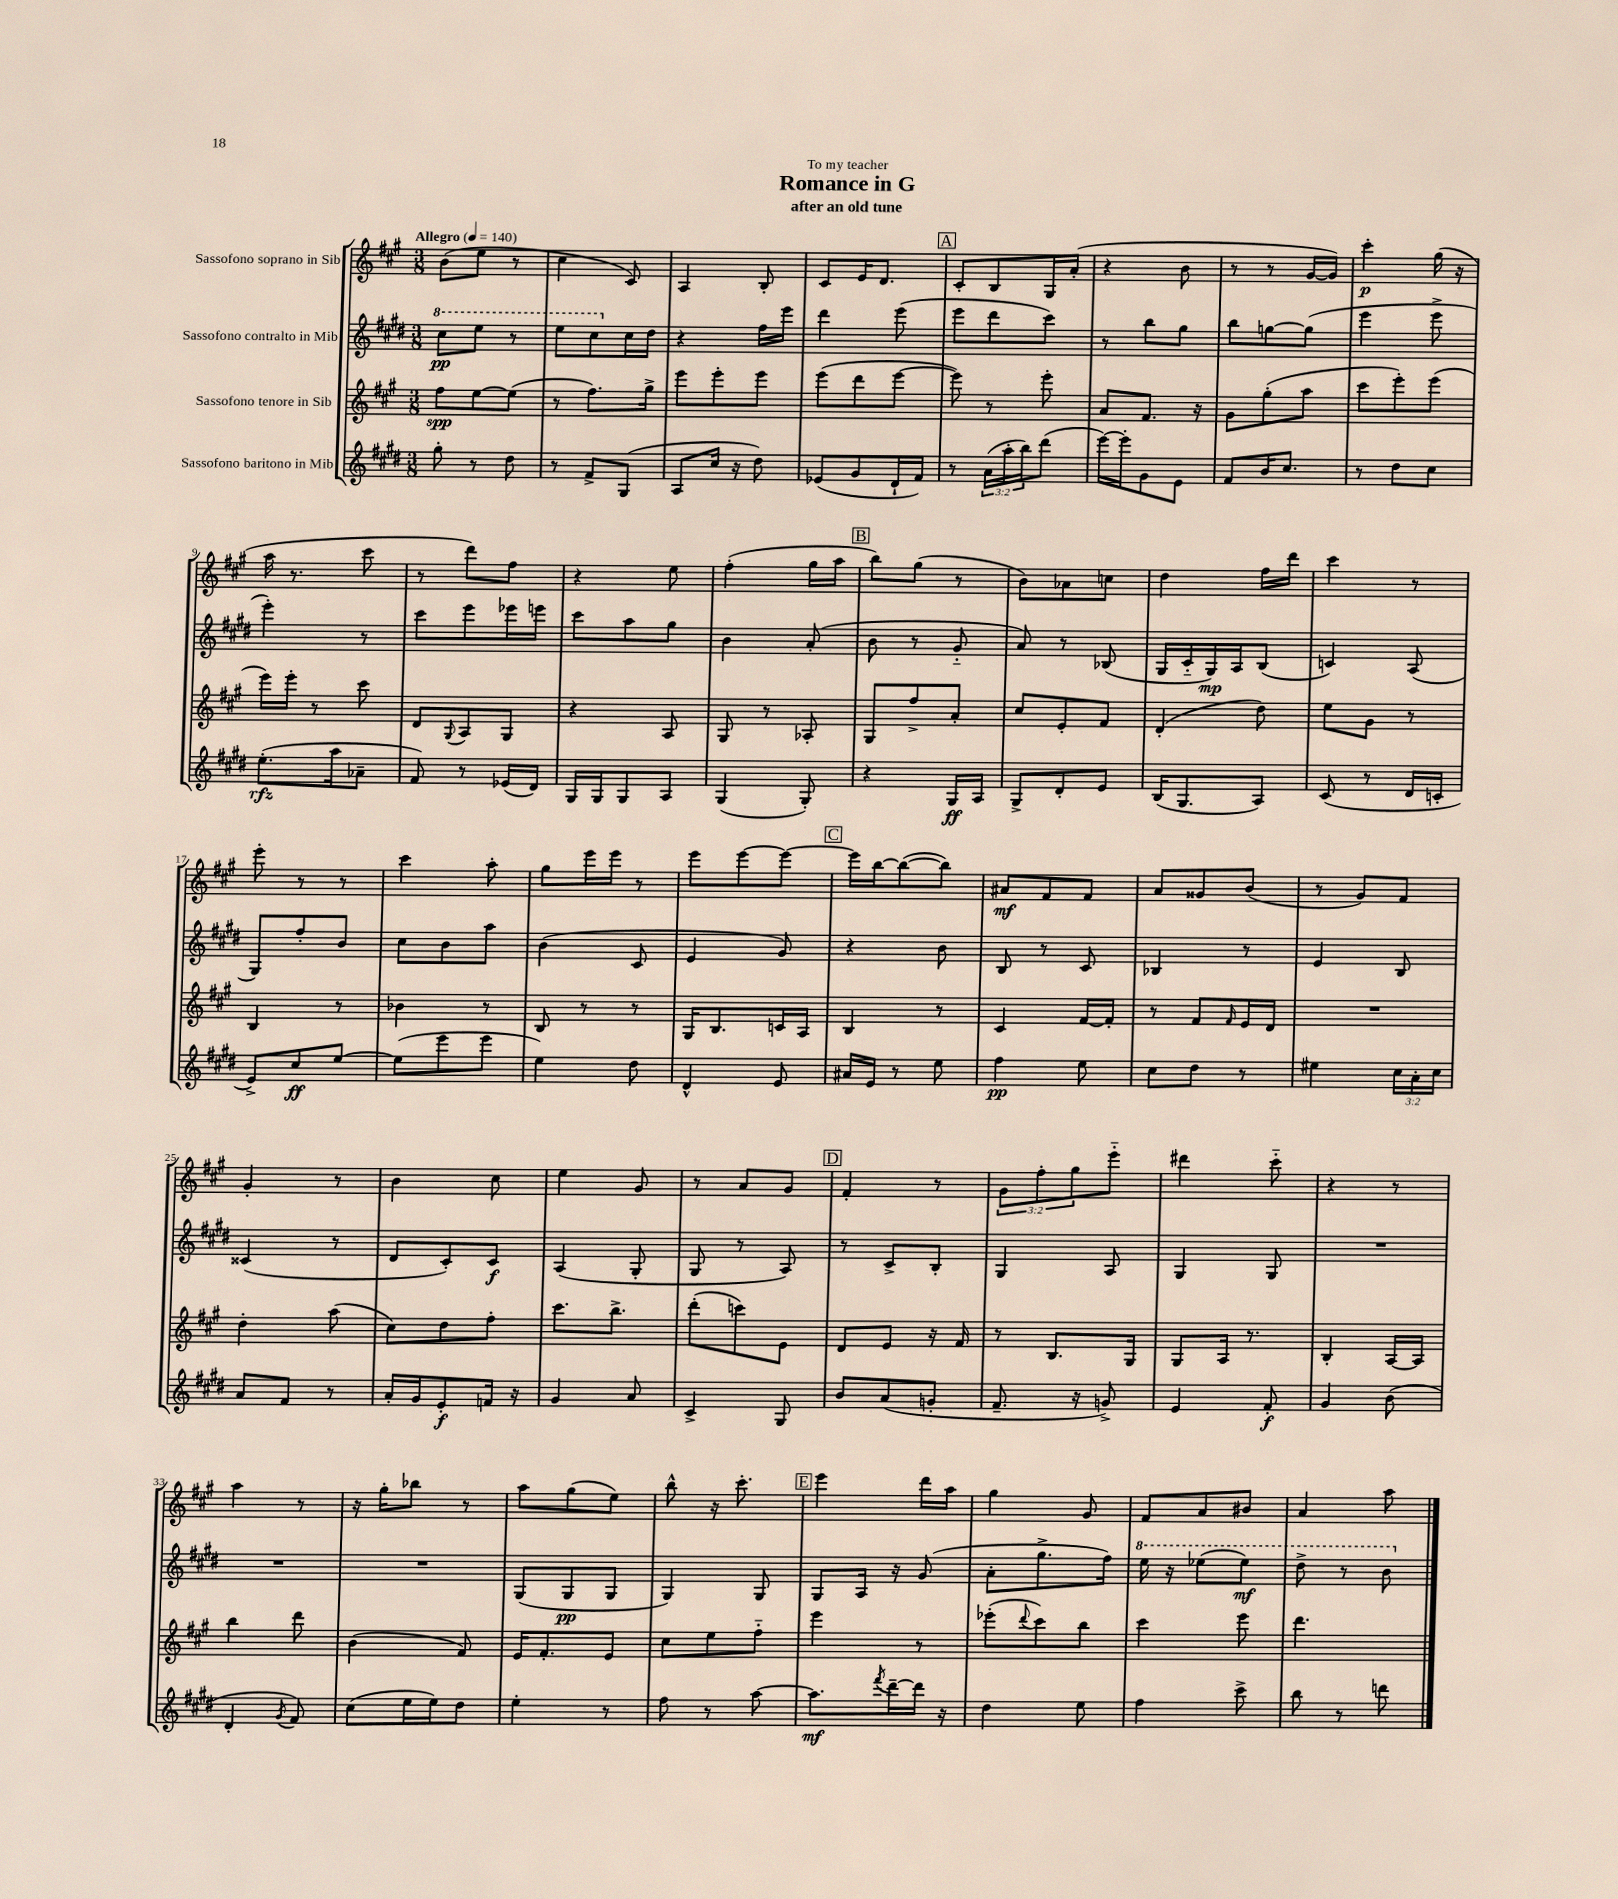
\header { title = "Romance in G" subtitle = "after an old tune" dedication = "To my teacher" }
<<
\new StaffGroup <<
\new Staff = "s0" \with { instrumentName = "Sassofono soprano in Sib" } {
    \clef treble \key a \major \numericTimeSignature \time 3/8 \override Staff.TupletNumber.text = #tuplet-number::calc-fraction-text \tempo "Allegro" 4 = 140
    b'8( e''8 r8 |
    cis''4 cis'8) |
    a4 b8-. |
    cis'8 e'16 d'8. |
    \mark \markup { \box "A" } cis'8-. b8 gis16 a'16-.( |
    r4 b'8 |
    r8 r8 gis'16~ gis'16) |
    cis'''4-.\p gis''16( r16 |
    a''16 r8. cis'''8 |
    r8 d'''8) fis''8 |
    r4 e''8 |
    fis''4-.( gis''16 a''16 |
    \mark \markup { \box "B" } b''8) gis''8( r8 |
    b'8) aes'8 c''8 |
    d''4 fis''16 d'''16 |
    cis'''4 r8 |
    e'''8-. r8 r8 |
    cis'''4 a''8-. |
    gis''8 e'''16 e'''16 r8 |
    e'''8 e'''8~ e'''8~ |
    \mark \markup { \box "C" } e'''16 b''16~ b''8~( b''8) |
    ais'8\mf fis'8 fis'8 |
    a'8 gisis'8 b'8( |
    r8 gis'8) fis'8 |
    gis'4-. r8 |
    b'4 cis''8 |
    e''4 gis'8 |
    r8 a'8 gis'8 |
    \mark \markup { \box "D" } fis'4-. r8 |
    \tuplet 3/2 { gis'8 fis''8-. gis''8 } e'''8-_ |
    dis'''4 cis'''8-_ |
    r4 r8 |
    a''4 r8 |
    r16 gis''16-. bes''8 r8 |
    a''8 gis''8( e''8) |
    b''8-^ r16 cis'''8.-. |
    \mark \markup { \box "E" } e'''4 d'''16 a''16 |
    gis''4 gis'8 |
    fis'8 a'8 bis'8 |
    a'4 a''8 \bar "|." |
}
\new Staff = "s1" \with { instrumentName = "Sassofono contralto in Mib" } {
    \clef treble \key e \major \numericTimeSignature \time 3/8
    \ottava #1 cis'''8\pp e'''8 r8 |
    e'''8 cis'''8 \ottava #0 cis''16 dis''16 |
    r4 fis''16 e'''16 |
    dis'''4 e'''8( |
    \mark \markup { \box "A" } e'''8 dis'''8 cis'''8) |
    r8 b''8 gis''8 |
    b''8 g''8~ g''8( |
    e'''4 e'''8-> |
    e'''4-.) r8 |
    cis'''8 e'''8 ees'''16 e'''16 |
    cis'''8 a''8 gis''8 |
    b'4 a'8-.( |
    \mark \markup { \box "B" } b'8 r8 gis'8-_ |
    a'8) r8 bes8( |
    gis16 cis'16-_ gis16\mp) a16 b8( |
    c'4) a8( |
    gis8) fis''8-. b'8 |
    cis''8 b'8 a''8 |
    b'4( cis'8 |
    e'4 gis'8) |
    \mark \markup { \box "C" } r4 b'8 |
    b8 r8 cis'8 |
    bes4 r8 |
    e'4 b8 |
    cisis'4( r8 |
    dis'8 cis'8-.) cis'8\f |
    a4( gis8-. |
    gis8 r8 a8) |
    \mark \markup { \box "D" } r8 cis'8-> b8-. |
    gis4 a8 |
    gis4 gis8 |
    R4. |
    R4. |
    R4. |
    gis8( gis8\pp gis8 |
    gis4) gis8 |
    \mark \markup { \box "E" } gis8 a16 r16 gis'8( |
    a'8-. gis''8.-> fis''16) |
    \ottava #1 e'''16 r16 ees'''8( ees'''8\mf) |
    dis'''8-> r8 b''8 \ottava #0 \bar "|." |
}
\new Staff = "s2" \with { instrumentName = "Sassofono tenore in Sib" } {
    \clef treble \key a \major \numericTimeSignature \time 3/8
    fis''8\spp e''8~ e''8( |
    r8 fis''8.) gis''16-> |
    e'''8 e'''8-. e'''8 |
    e'''8( d'''8 e'''8~ |
    \mark \markup { \box "A" } e'''8) r8 e'''8-. |
    a'8 fis'8. r16 |
    gis'8 gis''8-.( a''8 |
    cis'''8 e'''8-.) e'''8( |
    e'''16) e'''16-. r8 cis'''8 |
    d'8 \appoggiatura { gis8 } a8 gis8 |
    r4 a8 |
    gis8 r8 aes8-. |
    \mark \markup { \box "B" } gis8 fis''8-> a'8-. |
    cis''8 e'8-. fis'8 |
    d'4-.( d''8) |
    e''8 gis'8 r8 |
    b4 r8 |
    bes'4 r8 |
    b8 r8 r8 |
    gis16 b8. c'16 a16 |
    \mark \markup { \box "C" } b4 r8 |
    cis'4 fis'16~ fis'16-. |
    r8 fis'8 \grace { fis'16 } e'16 d'16 |
    R4. |
    d''4-. a''8( |
    cis''8) d''8 fis''8-. |
    cis'''8. b''8.-> |
    d'''8-.( c'''8) e'8 |
    \mark \markup { \box "D" } d'8 e'8 r16 fis'16 |
    r8 b8. gis16 |
    gis8 a16 r8. |
    b4-. a16~ a16 |
    b''4 d'''8 |
    b'4( fis'8) |
    e'16 fis'8.-. e'8 |
    cis''8 e''8 fis''8-_ |
    \mark \markup { \box "E" } e'''4 r8 |
    ees'''8-.( \appoggiatura { d'''8 } cis'''8) b''8 |
    cis'''4 e'''8 |
    d'''4. \bar "|." |
}
\new Staff = "s3" \with { instrumentName = "Sassofono baritono in Mib" } {
    \clef treble \key e \major \numericTimeSignature \time 3/8 \override Staff.TupletNumber.text = #tuplet-number::calc-fraction-text
    gis''8-. r8 dis''8 |
    r8 fis'8-> gis8( |
    a8 cis''16 r16 dis''8) |
    ees'8( gis'8 dis'16-! fis'16) |
    \mark \markup { \box "A" } r8 \tuplet 3/2 { a'16( a''16-. b''16) } dis'''8( |
    e'''16~) e'''16-. gis'8 e'8 |
    fis'8 b'16 cis''8. |
    r8 dis''8 cis''8 |
    e''8.-.\rfz( a''16 aes'8-- |
    fis'8) r8 ees'16( dis'16) |
    gis16 gis16 gis8 a8 |
    gis4( gis8-.) |
    \mark \markup { \box "B" } r4 gis16\ff a16 |
    gis8-> dis'8-. e'8 |
    b16( gis8. a8) |
    cis'8( r8 dis'16 c'16-. |
    e'8->) cis''8\ff e''8~ |
    e''8( e'''8 e'''8 |
    e''4) dis''8 |
    dis'4-^ e'8 |
    \mark \markup { \box "C" } ais'16 e'16 r8 e''8 |
    fis''4\pp e''8 |
    cis''8 dis''8 r8 |
    eis''4 \tuplet 3/2 { cis''16 a'16-. cis''16 } |
    a'8 fis'8 r8 |
    a'16-. gis'16 e'8-.\f f'16 r16 |
    gis'4 a'8 |
    cis'4-> gis8 |
    \mark \markup { \box "D" } b'8 a'8( g'8-. |
    fis'8.-- r16 g'8->) |
    e'4 fis'8-.\f |
    gis'4 b'8( |
    dis'4-. \acciaccatura { gis'8 } fis'8) |
    cis''8( e''16 e''16) dis''8 |
    e''4-. r8 |
    fis''8 r8 a''8~ |
    \mark \markup { \box "E" } a''8.\mf \acciaccatura { fis'''8 } dis'''16~-- dis'''16 r16 |
    dis''4 e''8 |
    fis''4 cis'''8-> |
    b''8 r8 d'''8 \bar "|." |
}
>>
>>
